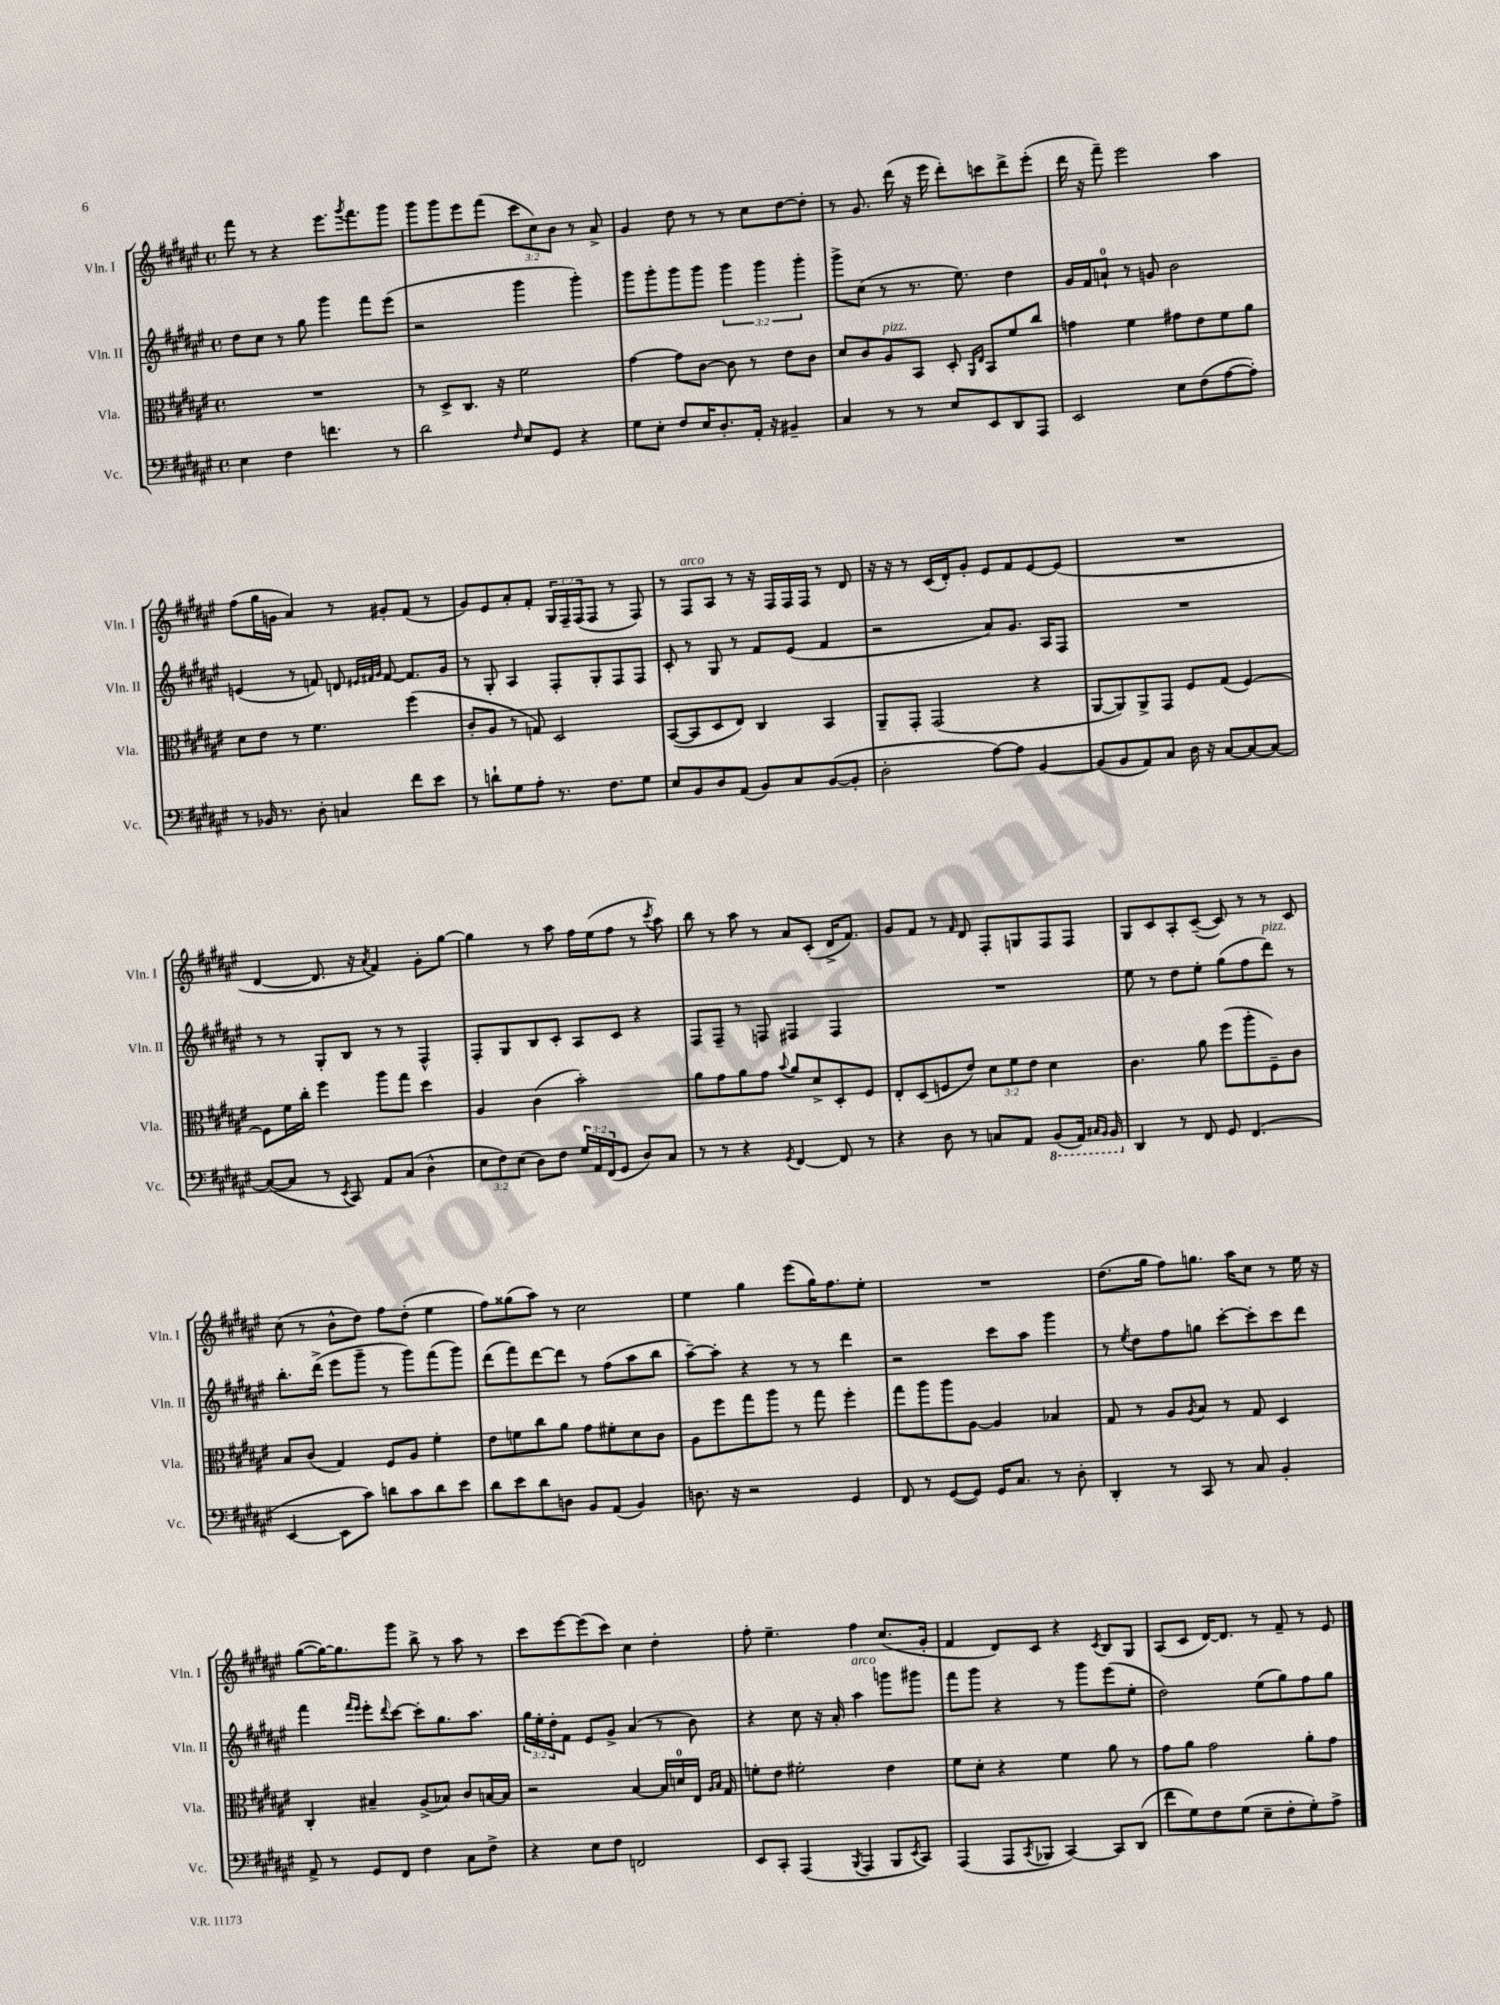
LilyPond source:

<<
\new StaffGroup <<
\new Staff = "s0" \with { instrumentName = "Vln. I" shortInstrumentName = "Vln. I" } {
    \clef treble \key fis \major \defaultTimeSignature \time 4/4 \override Staff.TupletNumber.text = #tuplet-number::calc-fraction-text
    fis'''8 r8 r4 eis'''8. \acciaccatura { gis'''8 } fis'''8. gis'''8 |
    gis'''8 gis'''8 eis'''8 fis'''8( \tuplet 3/2 { cis'''8 cis''8) b'8 } r8 ais'8-> |
    gis'4 dis''8 r8 r8 cis''8 dis''8~ dis''8-. |
    r8 gis'8. dis'''16( r16 eis'''16 dis'''8-.) c'''8 dis'''8-> eis'''8-.( |
    dis'''16 r16 fis'''8--) eis'''2 ais''4 |
    fis''8( gis''16 g'16 ais'4) r8 gis'8-. fis'8( r8 |
    gis'8) eis'8 ais'8-. fis'8-. \tuplet 3/2 { gis16 fis16-- fis16( } fis8 r8 fis8) |
    r8 fis8^\markup { \italic "arco" } ais8 r8 r16 fis16 fis16 fis16 r8 dis'8 |
    r16 r16 r8 cis'16( dis'16-.) gis'8-. eis'8 fis'8 eis'8~ eis'8( |
    R1 |
    dis'4~ dis'8. r16 \acciaccatura { ais'8 } fis'4) gis'8-. gis''8~ |
    gis''4 r8 ais''8 fis''16 eis''16( fis''8 r8 \acciaccatura { cis'''8 } ais''8) |
    b''8 r8 ais''8 r8 ais'8 cis'8-.( dis'16-> fis'8.) |
    gis'8 fis'8 r8 \grace { fis'16 } dis'8 fis8-. g8 fis8 fis8 |
    gis8 cis'8 ais8-. cis'8~--( cis'8) r8 r8 cis'8 |
    cis''8( r8 b'8-^ dis''8) fis''8 dis''8-.( eis''4 |
    fis''8) gisis''8( ais''8) r8 cis''2 |
    eis''4 gis''4 eis'''8( gis''16) fis''8. eis''8-. |
    R1 |
    dis''8.( gis''16 fis''8) g''8. ais''16 cis''8 r8 eis''16 r16 |
    gis''8~( gis''16~) gis''8. gis'''8 b''8-> r8 ais''8 r8 |
    cis'''8 eis'''8~ eis'''8( cis'''8) cis''4 dis''4-. |
    fis''8-. eis''4.-- fis''4 cis''8.( gis'16-. |
    fis'4 dis'8) cis'8 r4 \acciaccatura { cis'8 } b8 gis8 |
    ais8( cis'8 dis'16~) dis'8. r8 fis'8-- r8 eis'8 \bar "|." |
}
\new Staff = "s1" \with { instrumentName = "Vln. II" shortInstrumentName = "Vln. II" } {
    \clef treble \key fis \major \defaultTimeSignature \time 4/4 \override Staff.TupletNumber.text = #tuplet-number::calc-fraction-text
    dis''8 cis''8 r8 gis''8 gis'''4 fis'''8 eis'''8( |
    r2 gis'''4 gis'''4-.) |
    gis'''8 gis'''8-. gis'''8 gis'''8 \tuplet 3/2 { gis'''4 gis'''4 gis'''4-. } |
    gis'''8-> cis''8( r8 r8. eis''8.) dis''4 |
    gis'16 fis'16 a'8-0-! r8 g'8 b'2 |
    e'4( r8 f'8) d'8 \grace { eis'32 fis'32 gis'32 } fis'8~ fis'8. gis'16 |
    r8 gis8-. ais4 fis8-. gis8-. fis8 fis8 |
    cis'8-. r8 gis8 r8 fis'8 eis'8( fis'4 |
    r2 ais'8) gis'8. ais16 fis8 |
    R1 |
    r8 r8 gis8-. b8 r8 r8 fis4-^ |
    fis8-. gis8 b8 cis'8-. ais8 cis'8 r4 |
    fis8 fis8-- r8 f8 fis4 fis4 |
    R1 |
    eis''8 r8 dis''8 eis''8-. gis''8( fis''8 dis'''8^\markup { \italic "pizz." }) r8 |
    b''8.-. dis'''16->( eis'''8 gis'''8-- r8 gis'''8) fis'''8( gis'''8) |
    dis'''8( fis'''8) dis'''8~ dis'''8 r8 fis''8( ais''8 b''8 |
    ais''8~--) ais''8-. r4 r8 r8 dis'''4 |
    r2 cis'''8 ais''8 gis'''4 |
    r8 \acciaccatura { eis''8 } dis''8 fis''8 g''8 cis'''8~-. cis'''8-. cis'''8 dis'''8 |
    fis'''4 \grace { fis'''16 eis'''16 } eis'''8-. \appoggiatura { dis'''8 } cis'''8~ cis'''8-. gis''8. ais''8. |
    \tuplet 3/2 { gis''16 eis''16-. dis''16-. } fis'8 eis'8 gis'8-> ais'4( r8 b'8) |
    r4 cis''8 r16 ais'16-. ais''4^\markup { \italic "arco" } g'''8 gis'''8 |
    fis'''8 gis'''8 r4 r8 gis'''8 eis'''8( eis''8-. |
    dis''2) eis''8( gis''8) fis''8 gis''8 \bar "|." |
}
\new Staff = "s2" \with { instrumentName = "Vla." shortInstrumentName = "Vla." } {
    \clef alto \key fis \major \defaultTimeSignature \time 4/4 \override Staff.TupletNumber.text = #tuplet-number::calc-fraction-text
    R1 |
    r8 dis8-> cis8. r16 fis'2 |
    gis'4~ gis'8 cis'8~ cis'8 r8 eis'8 cis'8 |
    dis'8 cis'8 ais8^\markup { \italic "pizz." } b,8 dis8-. \grace { ais,16 eis16 } b,8 fis'8 cis''8 |
    g'4 fis'4 gis'8 eis'8 fis'8 ais'8 |
    dis'8 eis'8 r8 fis'4. fis''4( |
    cis'8-. ais8 r8 g8) dis2 |
    b,8~( b,8 dis8 eis8) cis4 b,4 |
    ais,8-- gis,8-. gis,2( r4 |
    ais,8~ ais,8) ais,8-> gis,8 fis8 gis8( fis4~) |
    fis8 fis'16 cis''16-. fis''4 ais''8 gis''8 dis''4 |
    ais4 cis'4( b'2-.) |
    ais'8 gis'8 ais'8 gis'8 \appoggiatura { b'8 } ais'8 dis'8-> dis8-. fis8 |
    eis8-. dis8( f8 eis'8) \tuplet 3/2 { dis'8 fis'8 eis'8 } dis'4 |
    cis'4. ais'8 fis''8( ais''8-. fis8--) cis'8 |
    b8 cis'8( gis4) fis8 ais8 fis'4-. |
    eis'8 f'8 cis''8 ais'8 gis'8 fis'8-. dis'8 cis'8 |
    ais8 fis''8 gis''8 ais''8 r8 gis''8 fis''4-. |
    gis''8 ais''8 ais''8 ais8~ ais4 bes4 |
    gis8 r8 ais8 \acciaccatura { ais8 } b8 r8 gis8 dis4 |
    cis4-. bis4-- ais8->( bes8) cis'8 b16~ b16 |
    r2 b4~ b16 d'16-0 eis16 \grace { ais16 b16 } gis16 |
    f'8-. eis'8 fis'2-. eis'4 |
    fis'8 dis'8-. r4 fis'4 ais'8 r8 |
    gis'8 ais'8 gis'2 ais'8-. gis'8 \bar "|." |
}
\new Staff = "s3" \with { instrumentName = "Vc." shortInstrumentName = "Vc." } {
    \clef bass \key fis \major \defaultTimeSignature \time 4/4 \override Staff.TupletNumber.text = #tuplet-number::calc-fraction-text
    eis4 fis4 f'4. r8 |
    dis'2 \grace { fis16 } eis8 gis,8 r4 |
    gis8 eis8-. fis8 eis16 dis8.-. ais,16-. r16 bis,4-- |
    cis4 r8 r8 eis8 eis,8 dis,8 ais,,8 |
    eis,2 eis8 fis8( ais8~ ais8-.) |
    r8 bes,16 r8. dis8-. c4 fis'8 eis'8 |
    r8 d'8-! gis8 ais8-. r8. fis8. gis8 |
    eis8 b,8 dis8 ais,8( b,8) cis8 b,8~( b,8-. |
    dis2-. ais8~) ais8 b,4~ |
    b,8( b,8 ais,8) cis8 dis16 r16 cis8~ cis8~ cis8~ |
    cis8~( cis8 r8 \acciaccatura { eis,8 } cis,8) ais,8 cis8( dis4-^ |
    \tuplet 3/2 { eis8 fis8) eis8( } dis8) fis8 \tuplet 3/2 { gis16 ais,16 fis,16( } gis,8 dis8) cis8 |
    r8 r8 r4 \acciaccatura { gis,8 } fis,4~ fis,8 r8 |
    r4 dis8 r8 c8 ais,8 \ottava #-1 b,,8( ais,,16) \grace { cis,!16 b,,16 } b,,16 \ottava #0 |
    dis,4 r8 fis,8 gis,8 fis,4.( |
    eis,4~ eis,8 cis'8) d'8 cis'8 d'8 eis'8 |
    dis'8 eis'8 dis'8 d8 b,8 ais,8( b,4) |
    d8. r16 r2 gis,4 |
    fis,8 r8 gis,8~( gis,8) gis,16 cis8. r8 dis8-. |
    dis,4-. r8 cis,8 r8 cis8 b,4-. |
    ais,8-> r8 gis,8 fis,8 fis4 cis8 fis8-> |
    r4 eis8 fis8 f,2 |
    eis,8 cis,8-. ais,,4( \acciaccatura { b,,8 } ais,,4 b,,8 \acciaccatura { eis,8 } cis,8) |
    ais,,4( ais,,8 \acciaccatura { cis,8 } bes,,8 cis,4~) cis,8 dis,8( |
    fis'8 gis8) fis8 gis8( eis8-- fis8-. gis8-.) ais8-> \bar "|." |
}
>>
>>
\layout { \context { \Score \remove "Bar_number_engraver" } }
